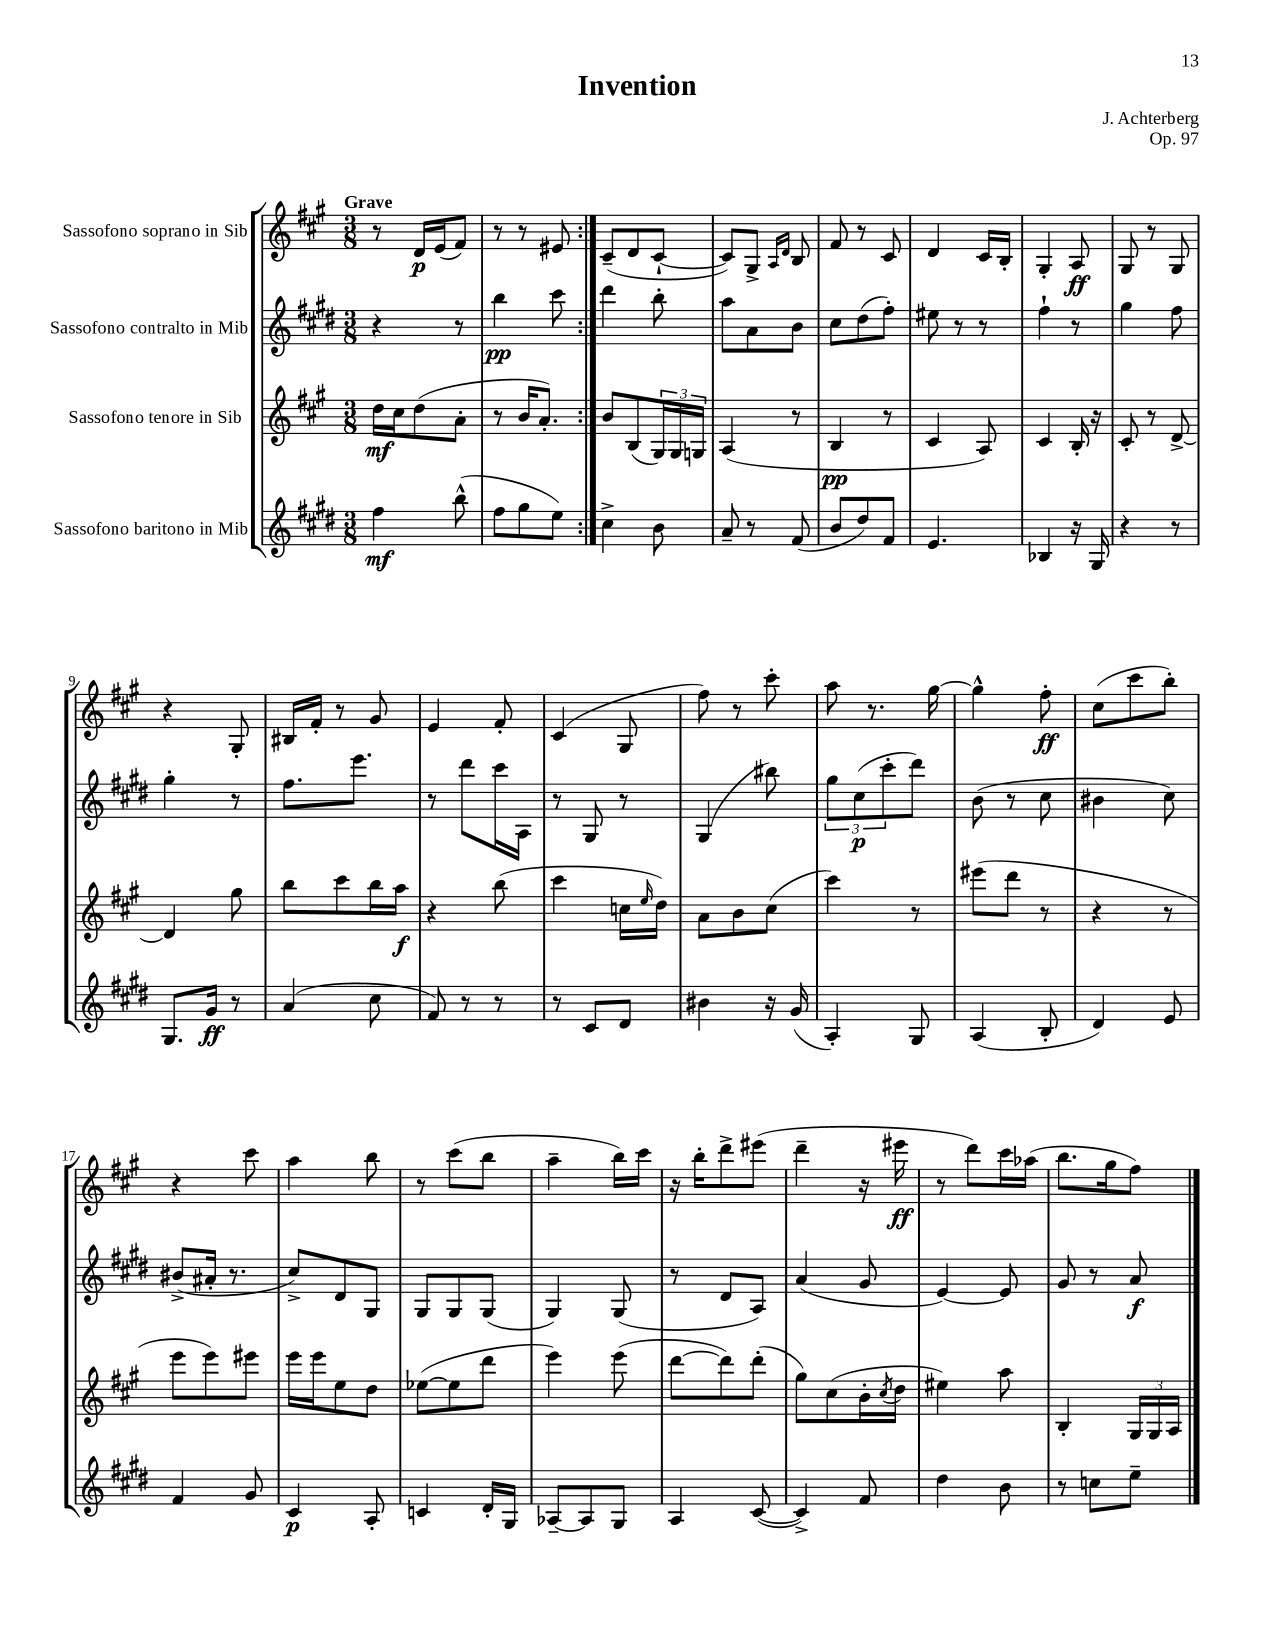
\header { title = "Invention" composer = "J. Achterberg" opus = "Op. 97" }
<<
\new StaffGroup <<
\new Staff = "s0" \with { instrumentName = "Sassofono soprano in Sib" } {
    \clef treble \key a \major \numericTimeSignature \time 3/8 \tempo "Grave"
    \repeat volta 2 { r8 d'16\p e'16( fis'8) |
    r8 r8 eis'8 | }
    cis'8--( d'8 cis'8~-! |
    cis'8) gis8-> \grace { a16 d'16 } b8 |
    fis'8 r8 cis'8 |
    d'4 cis'16 b16-. |
    gis4-. a8\ff |
    gis8 r8 gis8 |
    r4 gis8-. |
    bis16 fis'16-. r8 gis'8 |
    e'4 fis'8-. |
    cis'4( gis8 |
    fis''8) r8 cis'''8-. |
    a''8 r8. gis''16~ |
    gis''4-^ fis''8-.\ff |
    cis''8( cis'''8 b''8-.) |
    r4 cis'''8 |
    a''4 b''8 |
    r8 cis'''8( b''8 |
    a''4-- b''16) cis'''16 |
    r16 b''16-. d'''8-> eis'''8( |
    d'''4-- r16 eis'''16\ff |
    r8 d'''8) cis'''16 aes''16( |
    b''8. gis''16 fis''8) \bar "|." |
}
\new Staff = "s1" \with { instrumentName = "Sassofono contralto in Mib" } {
    \clef treble \key e \major \numericTimeSignature \time 3/8
    \repeat volta 2 { r4 r8 |
    b''4\pp cis'''8 | }
    dis'''4 b''8-. |
    a''8 a'8 b'8 |
    cis''8 dis''8( fis''8-.) |
    eis''8 r8 r8 |
    fis''4-! r8 |
    gis''4 fis''8 |
    gis''4-. r8 |
    fis''8. e'''8. |
    r8 dis'''8 cis'''16 a16 |
    r8 gis8 r8 |
    gis4( bis''8) |
    \tuplet 3/2 { gis''8 cis''8\p( cis'''8-. } dis'''8) |
    b'8( r8 cis''8 |
    bis'4 cis''8) |
    bis'8->( ais'16-. r8. |
    cis''8->) dis'8 gis8 |
    gis8 gis8 gis8( |
    gis4) gis8( |
    r8 dis'8 a8) |
    a'4( gis'8 |
    e'4~) e'8 |
    gis'8 r8 a'8\f \bar "|." |
}
\new Staff = "s2" \with { instrumentName = "Sassofono tenore in Sib" } {
    \clef treble \key a \major \numericTimeSignature \time 3/8
    \repeat volta 2 { d''16\mf cis''16 d''8( a'8-. |
    r8 b'16 a'8.-.) | }
    b'8 b8( \tuplet 3/2 { gis16) gis16 g16 } |
    a4( r8 |
    b4\pp r8 |
    cis'4 a8) |
    cis'4 b16-. r16 |
    cis'8-. r8 d'8~-> |
    d'4 gis''8 |
    b''8 cis'''8 b''16 a''16\f |
    r4 b''8( |
    cis'''4 c''16 \grace { e''16 } d''16) |
    a'8 b'8 cis''8( |
    cis'''4) r8 |
    eis'''8( d'''8 r8 |
    r4 r8 |
    e'''8 e'''8) eis'''8 |
    e'''16 e'''16 e''8 d''8 |
    ees''8~( ees''8 d'''8 |
    e'''4) e'''8( |
    d'''8~ d'''8) d'''8-.( |
    gis''8) cis''8( b'16-. \acciaccatura { cis''8 } d''16 |
    eis''4) a''8 |
    b4-. \tuplet 3/2 { gis16 gis16 a16 } \bar "|." |
}
\new Staff = "s3" \with { instrumentName = "Sassofono baritono in Mib" } {
    \clef treble \key e \major \numericTimeSignature \time 3/8
    \repeat volta 2 { fis''4\mf b''8-^( |
    fis''8 gis''8 e''8) | }
    cis''4-> b'8 |
    a'8-- r8 fis'8( |
    b'8 dis''8) fis'8 |
    e'4. |
    bes4 r16 gis16 |
    r4 r8 |
    gis8. gis'16\ff r8 |
    a'4( cis''8 |
    fis'8) r8 r8 |
    r8 cis'8 dis'8 |
    bis'4 r16 gis'16( |
    a4-.) gis8 |
    a4( b8-. |
    dis'4) e'8 |
    fis'4 gis'8 |
    cis'4\p a8-. |
    c'4 dis'16-. gis16 |
    aes8~-- aes8 gis8 |
    a4 cis'8~( |
    cis'4->) fis'8 |
    dis''4 b'8 |
    r8 c''8 e''8-- \bar "|." |
}
>>
>>
